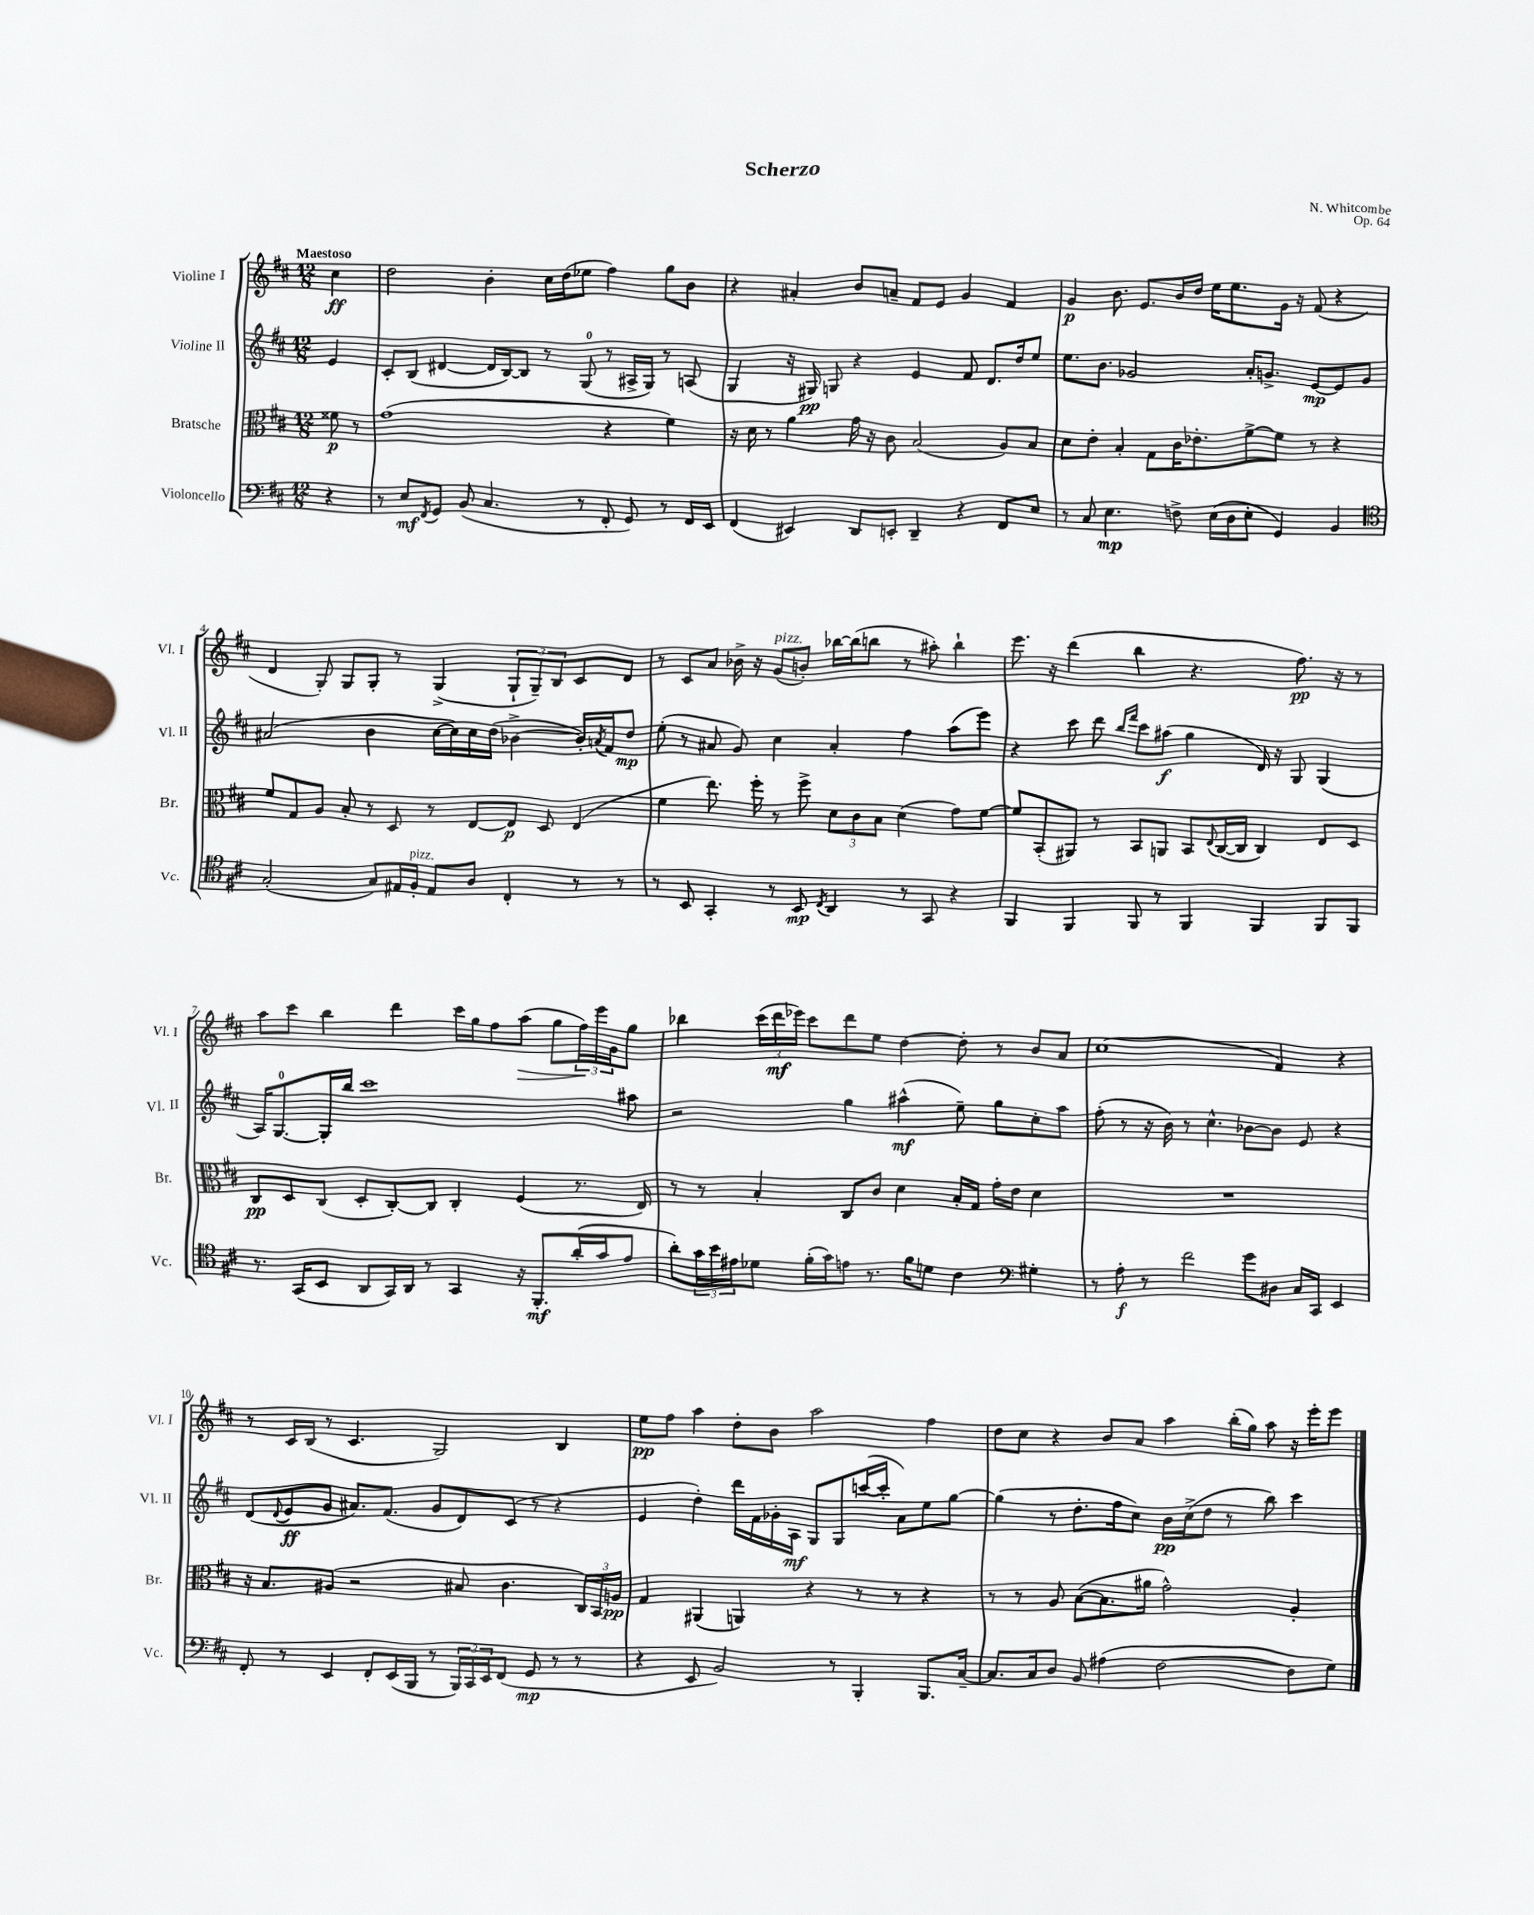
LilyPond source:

\header { title = "Scherzo" composer = "N. Whitcombe" opus = "Op. 64" }
<<
\new StaffGroup <<
\new Staff = "s0" \with { instrumentName = "Violine I" shortInstrumentName = "Vl. I" } {
    \clef treble \key d \major \numericTimeSignature \time 12/8 \partial 4 \tempo "Maestoso"
    cis''4\ff |
    d''2 b'4-. cis''16 d''16( ees''8 fis''4) g''8 b'8 |
    r4 ais'4-. b'8 a'8-- fis'8 e'8 g'4 fis'4 |
    g'4\p b'8. e'8. b'16 d''16 e''16 e''8. g'16 r16 fis'8( r4 |
    d'4 g8-.) g8 g8-. r8 g4->( \tuplet 3/2 { g8-! g8--) b8 } cis'8 d'8 |
    r8 cis'8 a'8 bes'16-> r16 g'8^\markup { \italic "pizz." }( b'8-.) bes''16~ bes''16( b''8 r8 ais''8-.) b''4-! |
    e'''8. r16 d'''4( b''4 r4. fis''8.\pp) r16 r8 |
    a''8 cis'''8 b''4 d'''4 cis'''16 g''16 fis''8 a''8\>( g''8 \tuplet 3/2 { fis''16\!) e'''16 g'16 } g''8 |
    bes''4 \tuplet 3/2 { cis'''16( d'''16\mf ees'''16) } cis'''8 d'''8 e''8 d''4~ d''8-. r8 b'8 a'8 |
    cis''1( fis'4) r4 |
    r8 cis'16 b16( r8 cis'4. g2) b4 |
    e''8\pp fis''8 a''4 d''8-. b'8 a''2 fis''4 |
    d''8 cis''8 r4 b'8 a'8 a''4 b''16-.( g''16) a''8 r16 e'''16-. e'''8 \bar "|." |
}
\new Staff = "s1" \with { instrumentName = "Violine II" shortInstrumentName = "Vl. II" } {
    \clef treble \key d \major \numericTimeSignature \time 12/8 \partial 4
    e'4 |
    cis'8-. b8( dis'4~ dis'16 b16~) b8 r8 g8-0( r8 ais16-> g16) r8 a8( |
    g4 r16 gis16\pp) g8 r4 e'4 fis'8 d'8. d''16 e''8 |
    e''8. b'8. ges'2 a'16-. g'8.-> e'8~\mp e'8 g'8 |
    ais'2( b'4 cis''16~ cis''16) cis''16 d''16( bes'4~-> bes'16-.) \acciaccatura { a'8 } fis'16 d''8\mp |
    e''8-.( r8 ais'8 g'8) cis''4 ais'4-. fis''4 a''8( e'''8) |
    r4 cis'''8 d'''8 \grace { b''16 fis'''16 } cis'''8 ais''8\f( g''4 d'16) r16 g8 g4( |
    a16) g8.-0~ g16-. b''16 cis'''1 ais''8 |
    r2 g''4 ais''4-^\mf( e''8--) g''8 cis''8-. ais''8 |
    fis''8-.( r8 r16 b'16) r8 cis''4.-^ bes'8~ bes'8 e'8 r4 |
    d'8( \appoggiatura { d'8 } e'8\ff g'8 ais'8.) fis'8.( g'8 d'8) cis'8( r8 r4 |
    e'4 d''4-.) d'''16 fis'16 ges'16-. a16\mf g8 g8 c'''16~( c'''16-. a'8) e''8 g''8~ |
    g''4( r8 d''8.-. fis''16 cis''8) b'16\pp cis''16->( d''8 r8 b''8) cis'''4 \bar "|." |
}
\new Staff = "s2" \with { instrumentName = "Bratsche" shortInstrumentName = "Br." } {
    \clef alto \key d \major \numericTimeSignature \time 12/8 \partial 4
    fisis'8\p r8 |
    g'1( r4 fis'4) |
    r16 d'16 r8 a'4 g'16 r16 cis'8 b2( a8) b8 |
    d'8 e'8-. b4-. g8 cis'16 ees'8.-. fis'8~-> fis'8 r8 r4 |
    fis'8 g8 a8 b8-. r8 d8 r8 e8~ e8\p d8 e4( |
    fis'4 e''8.) fis''16-. r8 fis''8-> \tuplet 3/2 { d'8 cis'8 b8 } d'4( g'8) fis'8~ |
    fis'8 b,8-.( ais,8) r8 b,8 a,8 b,8 \appoggiatura { e8 } cis16~( cis16 cis4) e8 d8 |
    cis8\pp d8 cis8( d8-. cis8~-.) cis8 cis4-. fis4( r8. e16) |
    r8 r8 b4-. cis8 cis'8 d'4 b16-. g16 g'16-. e'16 d'4 |
    R1. |
    r16 b8. ais8( r2 bis8 cis'4. \tuplet 3/2 { cis16) b,16 a16\pp } |
    g4 ais,4( a,4) r4 r8 r8 r4 |
    r8 r8 a8 b8~( b8. ais'16 g'2-^) a4-. \bar "|." |
}
\new Staff = "s3" \with { instrumentName = "Violoncello" shortInstrumentName = "Vc." } {
    \clef bass \key d \major \numericTimeSignature \time 12/8 \partial 4
    r4 |
    r8 e8\mf \acciaccatura { fis,8 } g,8 b,8( cis4. r8 fis,8-. g,8) r8 fis,16 e,16 |
    fis,4( eis,4) d,8 e,8-. d,4-- r4 fis,8 e8 |
    r8 cis8 e4.\mp f8-> e16( d16 e8-. g,4) b,4 |
    \clef tenor g2-.( g8) eis16 fis16-.^\markup { \italic "pizz." } eis8 a8 cis4-. r8 r8 |
    r8 b,8 g,4-. r8 b,8\mp \acciaccatura { cis8 } a,4 r8 g,8 r4 |
    fis,4 fis,4 fis,8 r8 fis,4 fis,4 fis,8 fis,8 |
    r8. g,16( b,8 a,8 g,16) a,16 r8 g,4 r16 fis,8.-.\mf a'16-.( g'16 e'8 |
    a'8-.) \tuplet 3/2 { g'16 b'16 eis'16 } des'8 fis'16-.( g'16) e'8 r8. fis'16 d'8 cis'4 \clef bass gis4-. |
    r8 a8-.\f r8 fis'2 g'8 dis8 cis16 cis,16 e,4 |
    fis,8-. r8 e,4 fis,8-. e,16( b,,16 r8 \tuplet 3/2 { b,,16) cis,16 e,16 } fis,8( g,8\mp r8 r8 |
    r4 e,8 b,2) r8 b,,4-. b,,8. cis16~-- |
    cis8. cis16 d8 b,8 ais4( fis2~ fis8 g8) \bar "|." |
}
>>
>>
